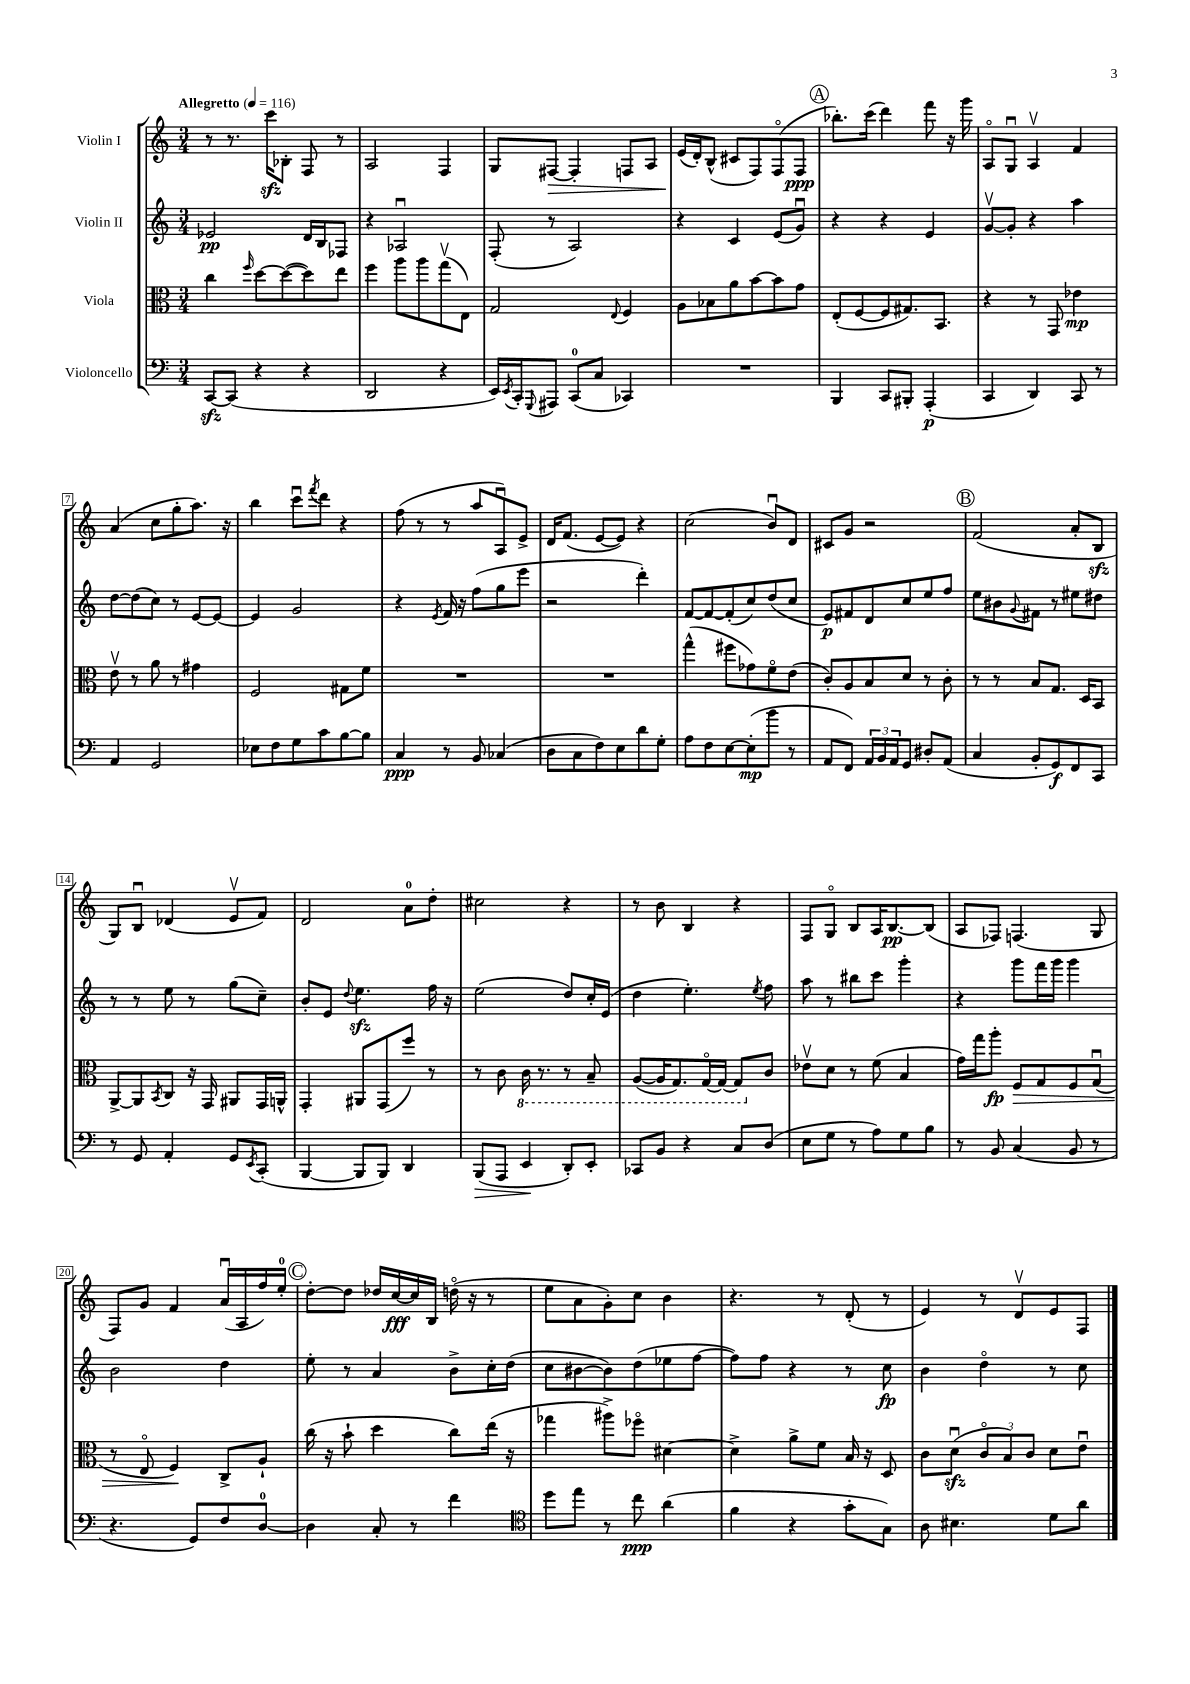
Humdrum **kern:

**kern	**dynam	**kern	**dynam	**kern	**dynam	**kern	**dynam
*part4	*part4	*part3	*part3	*part2	*part2	*part1	*part1
*staff4	*staff4	*staff3	*staff3	*staff2	*staff2	*staff1	*staff1
*I"Violoncello	*	*I"Viola	*	*I"Violin II	*	*I"Violin I	*
*clefF4	*	*clefC3	*	*clefG2	*	*clefG2	*
*k[]	*	*k[]	*	*k[]	*	*k[]	*
*M3/4	*	*M3/4	*	*M3/4	*	*M3/4	*
*MM116	*	*MM116	*	*MM116	*	*MM116	*
=1	=1	=1	=1	=1	=1	=1	=1
!	!	!	!	!	!	!LO:TX:a:B:t=Allegretto	!
[8CCzz/L	.	4cc\	.	2e-X/	pp	8r	.
(8CC/J]	.	.	.	.	.	8.r	.
.	.	16qqff/	.	.	.	.	.
4r	.	[8dd\L	.	.	.	.	.
.	.	.	.	.	.	16ccczz\KL	.
.	.	(8dd\_	.	.	.	8B-X'\J	.
4r	.	8dd\])	.	16d/LL	.	8F/	.
.	.	.	.	16B/J	.	.	.
.	.	8ee\J	.	8F-X/J	.	8r	.
=2	=2	=2	=2	=2	=2	=2	=2
2DD/	.	4ff\	.	4r	.	2A/	.
.	.	8aa\L	.	2A-Xu/	.	.	.
.	.	8aa\	.	.	.	.	.
4r	.	(8ggv\	.	.	.	4F/	.
.	.	8E\J)	.	.	.	.	.
=3	=3	=3	=3	=3	=3	=3	=3
16EE/LL)	.	2G/	.	(8F'/	.	8G/L	.
8qEE/	.	.	.	.	.	.	.
16CC'/J	.	.	.	.	.	.	.
8qqGGG/	.	.	.	.	.	.	.
!	!	!	!	!	!	!	!LO:HP:b
8AAA#X/J	.	.	.	8r	.	[8F#X/J	>
(8CC/L	.	.	.	2A/)	.	4F#'/]	.
8C/J	.	.	.	.	.	.	.
.	.	8qqE/	.	.	.	.	.
4CC-X/)	.	4F/	.	.	.	8Fn/L	.
.	.	.	.	.	.	8A/J	.
=4	=4	=4	=4	=4	=4	=4	=4
2.r	.	8A\L	.	4r	.	(16e/LL	.
.	.	.	.	.	.	16d'/J)	]
.	.	8B-X\	.	.	.	(8B^^/J	.
.	.	8a\	.	4c/	.	8c#X/L	.
.	.	[8b\	.	.	.	8F/)	.
.	.	8b\]	.	(8e/L	.	(8F/	.
.	.	8g\J	.	8gu/J)	.	8F/J	ppp
!!LO:REH:place=s1:t=A
=5	=5	=5	=5	=5	=5	=5	=5
4BBB/	.	(8E'/L	.	4r	.	8.bb-X'\L)	.
.	.	[8F/	.	.	.	.	.
.	.	.	.	.	.	(16ccc\Jk	.
8CC/L	.	8F/]	.	4r	.	4ddd\)	.
8BBB#X'/J	.	8.G#X/)	.	.	.	.	.
(4AAA'/	p	.	.	4e/	.	8fff\	.
.	.	8.BB/J	.	.	.	.	.
.	.	.	.	.	.	16r	.
.	.	.	.	.	.	16ggg\	.
=6	=6	=6	=6	=6	=6	=6	=6
4CC/	.	4r	.	[8gv/L	.	8A/L	.
.	.	.	.	8g'/J]	.	8Gu/J	.
4DD/)	.	8r	.	4r	.	4Av/	.
.	.	8GG/	.	.	.	.	.
8CC/	.	4e-X\	mp	4aa\	.	4f/	.
8r	.	.	.	.	.	.	.
!!LO:LB:g=z
=7	=7	=7	=7	=7	=7	=7	=7
4AA/	.	8ev\	.	[8dd\L	.	(4a/	.
.	.	8r	.	(8dd\]	.	.	.
2GG/	.	8a\	.	8cc\J)	.	8cc\L	.
.	.	8r	.	8r	.	8gg'\	.
.	.	4g#X\	.	[8e/L	.	8.aa\J)	.
.	.	.	.	8e/J_	.	.	.
.	.	.	.	.	.	16r	.
=8	=8	=8	=8	=8	=8	=8	=8
8E-X\L	.	2F/	.	4e/]	.	4bb\	.
8F\	.	.	.	.	.	.	.
8G\	.	.	.	2g/	.	8cccu\L	.
.	.	.	.	.	.	8qfff/	.
8c\	.	.	.	.	.	8ddd\J	.
[8B\	.	8G#X\L	.	.	.	4r	.
8B\J]	.	8f\J	.	.	.	.	.
=9	=9	=9	=9	=9	=9	=9	=9
4C/	ppp	2.r	.	4r	.	(8ff\	.
.	.	.	.	.	.	8r	.
.	.	.	.	8qe/	.	.	.
8r	.	.	.	16f/	.	8r	.
.	.	.	.	16r	.	.	.
8BB/	.	.	.	(8ff\L	.	8aa/L	.
(4C-X/	.	.	.	8gg\	.	8Au/)	.
.	.	.	.	8eee\J	.	8e^/J	.
=10	=10	=10	=10	=10	=10	=10	=10
8D\L	.	2.r	.	2r	.	16d/KL	.
.	.	.	.	.	.	(8.f/J	.
8C\	.	.	.	.	.	.	.
8F\)	.	.	.	.	.	[8e/L	.
8E\	.	.	.	.	.	8e/J])	.
8d\	.	.	.	4ddd'\)	.	4r	.
8G'\J	.	.	.	.	.	.	.
=11	=11	=11	=11	=11	=11	=11	=11
8A\L	.	(4gg^^\	.	[8f/L	.	(2cc\	.
8F\	.	.	.	8f/_	.	.	.
[8E\	.	8ff#X\L	.	(8f'/]	.	.	.
(8E'\]	mp	8g-X\)	.	8cc/)	.	.	.
8b\J	.	8f\	.	(8dd/	.	8bu/L)	.
8r	.	(8e\J	.	8cc/J	.	8d/J	.
=12	=12	=12	=12	=12	=12	=12	=12
8AA/L	.	8c'/L)	.	8e/L)	p	8c#X/L	.
8FF/J)	.	8A/	.	8f#X/	.	8g/J	.
24AA/LL	.	8B/	.	8d/	.	2r	.
24BB/	.	.	.	.	.	.	.
24AA/J	.	.	.	.	.	.	.
8GG/J	.	8d/J	.	8cc/	.	.	.
8D#X'/L	.	8r	.	8ee/	.	.	.
(8AA/J	.	8c'\	.	8ff/J	.	.	.
!!LO:REH:place=s1:t=B
=13	=13	=13	=13	=13	=13	=13	=13
4C/	.	8r	.	8ee\L	.	(2f/	.
.	.	8r	.	8b#X\	.	.	.
.	.	.	.	8qqg/	.	.	.
8BB'/L	.	8B/L	.	8f#X\J	.	.	.
8GG/)	f	8.G/J	.	8r	.	.	.
8FF/	.	.	.	8ee#X\L	.	8a'/L	.
.	.	16D/KL	.	.	.	.	.
8CC/J	.	8BB/J	.	8dd#X\J	.	8Bzz/J	.
!!LO:LB:g=z
=14	=14	=14	=14	=14	=14	=14	=14
8r	.	[8AA^/L	.	8r	.	8G/L)	.
8GG/	.	8AA/]	.	8r	.	8Bu/J	.
.	.	8qBB/	.	.	.	.	.
4AA'/	.	8C/J	.	8ee\	.	(4d-X/	.
.	.	16r	.	8r	.	.	.
.	.	16GG/	.	.	.	.	.
8GG/L	.	8AA#X/L	.	(8gg\L	.	8ev/L	.
8qEE/	.	.	.	.	.	.	.
(8CC'/J	.	16GG/L	.	8cc~\J)	.	8f/J)	.
.	.	16AAn^^/JJ	.	.	.	.	.
=15	=15	=15	=15	=15	=15	=15	=15
[4BBB/	.	4GG'/	.	8b'/L	.	2d/	.
.	.	.	.	8e/J	.	.	.
.	.	.	.	8qqdd/	.	.	.
8BBB/L]	.	8AA#X/L	.	4.eezz\	.	.	.
8BBB/J)	.	(8GG/	.	.	.	.	.
4DD/	.	8ff/J)	.	.	.	8a\L	.
.	.	8r	.	16ff\	.	8dd'\J	.
.	.	.	.	16r	.	.	.
=16	=16	=16	=16	=16	=16	=16	=16
!	!LO:HP:b	!	!	!	!	!	!
(8BBB/L	>	8r	.	(2ee\	.	2cc#X\	.
8AAA/J	.	8c\	.	.	.	.	.
*	*	*8ba	*	*	*	*	*
4EE/	.	16C\	.	.	.	.	.
.	.	8.r	.	.	.	.	.
8DD'/L)	]	8r	.	8dd/L)	.	4r	.
8EE'/J	.	8BB~/	.	16cc'/L	.	.	.
.	.	.	.	(16e/JJ	.	.	.
=17	=17	=17	=17	=17	=17	=17	=17
8CC-X/L	.	([8AA/L	.	4dd\	.	8r	.
8BB/J	.	16AA/K]	.	.	.	8b\	.
.	.	8.GG/)	.	.	.	.	.
4r	.	.	.	4.ee'\)	.	4B/	.
.	.	[16GG/L	.	.	.	.	.
.	.	16GG/JJ_	.	.	.	.	.
8C/L	.	8GG/L]	.	.	.	4r	.
.	.	.	.	8qee/	.	.	.
*	*	*X8ba	*	*	*	*	*
(8D/J	.	8c/J	.	8ff\	.	.	.
=18	=18	=18	=18	=18	=18	=18	=18
8E\L	.	8e-Xv\L	.	8aa\	.	8F/L	.
8G\J	.	8d\J	.	8r	.	8G/J	.
8r	.	8r	.	8bb#X\L	.	8B/L	.
8A\L)	.	(8f\	.	8ccc\J	.	16A/K	.
.	.	.	.	.	.	[8.B/	pp
8G\	.	4B/	.	4ggg'\	.	.	.
8B\J	.	.	.	.	.	(8B/J]	.
=19	=19	=19	=19	=19	=19	=19	=19
8r	.	16g\LL)	.	4r	.	8A/L	.
.	.	16gg\J	.	.	.	.	.
8BB/	.	8aa'\J	fp	.	.	8F-X/J)	.
!	!	!	!LO:HP:b	!	!	!	!
(4C/	.	8F/L	>	8ggg\L	.	(4.Fn/	.
.	.	8G/	.	16fff\L	.	.	.
.	.	.	.	16ggg\JJ	.	.	.
8BB/	.	8F/	.	4ggg\	.	.	.
8r	.	(8Gu/J	.	.	.	8G/	.
!!LO:LB:g=z
=20	=20	=20	=20	=20	=20	=20	=20
4.r	.	8r	.	2b\	.	8F/L)	.
.	.	8E/	.	.	.	8g/J	.
.	.	4F/)	.	.	.	4f/	.
8GG/L)	.	.	.	.	.	.	.
8F/	.	8C^/L	]	4dd\	.	(16au/LL	.
.	.	.	.	.	.	16A/	.
[8D/J	.	8A`/J	.	.	.	16ff/)	.
.	.	.	.	.	.	16ee'/JJ	.
!!LO:REH:place=s1:t=C
=21	=21	=21	=21	=21	=21	=21	=21
4D\]	.	(16cc\	.	8ee'\	.	[8dd'\L	.
.	.	16r	.	.	.	.	.
.	.	8b`\	.	8r	.	8dd\J]	.
8C'/	.	4dd\	.	4a/	.	16dd-X/LL	.
.	.	.	.	.	.	[16cc/	fff
8r	.	.	.	.	.	16cc/]	.
.	.	.	.	.	.	16B/JJ	.
4f\	.	8cc\L)	.	8b^\L	.	(16ddn\	.
.	.	.	.	.	.	16r	.
.	.	(16ee\Jk	.	16cc'\L	.	8r	.
.	.	16r	.	(16dd\JJ	.	.	.
=22	=22	=22	=22	=22	=22	=22	=22
*clefC4	*	*	*	*	*	*	*
8dd\L	.	4gg-X\	.	8cc\L	.	8ee\L	.
8ee\J	.	.	.	[8b#X\	.	8a\	.
8r	.	8aa#X^\L)	.	8b#\])	.	8g'\)	.
8cc\	ppp	8ff-X\J	.	(8dd\	.	8cc\J	.
(4a\	.	[4d#X\	.	8ee-X\	.	4b\	.
.	.	.	.	[8ff\J	.	.	.
=23	=23	=23	=23	=23	=23	=23	=23
4f\	.	4d#^\]	.	8ff\L])	.	4.r	.
.	.	.	.	8ff\J	.	.	.
4r	.	8a^\L	.	4r	.	.	.
.	.	8f\J	.	.	.	8r	.
8g'\L	.	16B/	.	8r	.	(8d'/	.
.	.	16r	.	.	.	.	.
8G\J)	.	8D/	.	8cc\	fp	8r	.
=24	=24	=24	=24	=24	=24	=24	=24
8A\	.	8c\L	.	4b\	.	4e/)	.
4.B#X\	.	(8dzzu\J	.	.	.	.	.
.	.	12c/L	.	4dd\	.	8r	.
.	.	12B/)	.	.	.	.	.
.	.	.	.	.	.	8dv/L	.
.	.	12c/J	.	.	.	.	.
8d\L	.	8d\L	.	8r	.	8e/	.
8a\J	.	8eu\J	.	8cc\	.	8F/J	.
==	==	==	==	==	==	==	==
*-	*-	*-	*-	*-	*-	*-	*-
